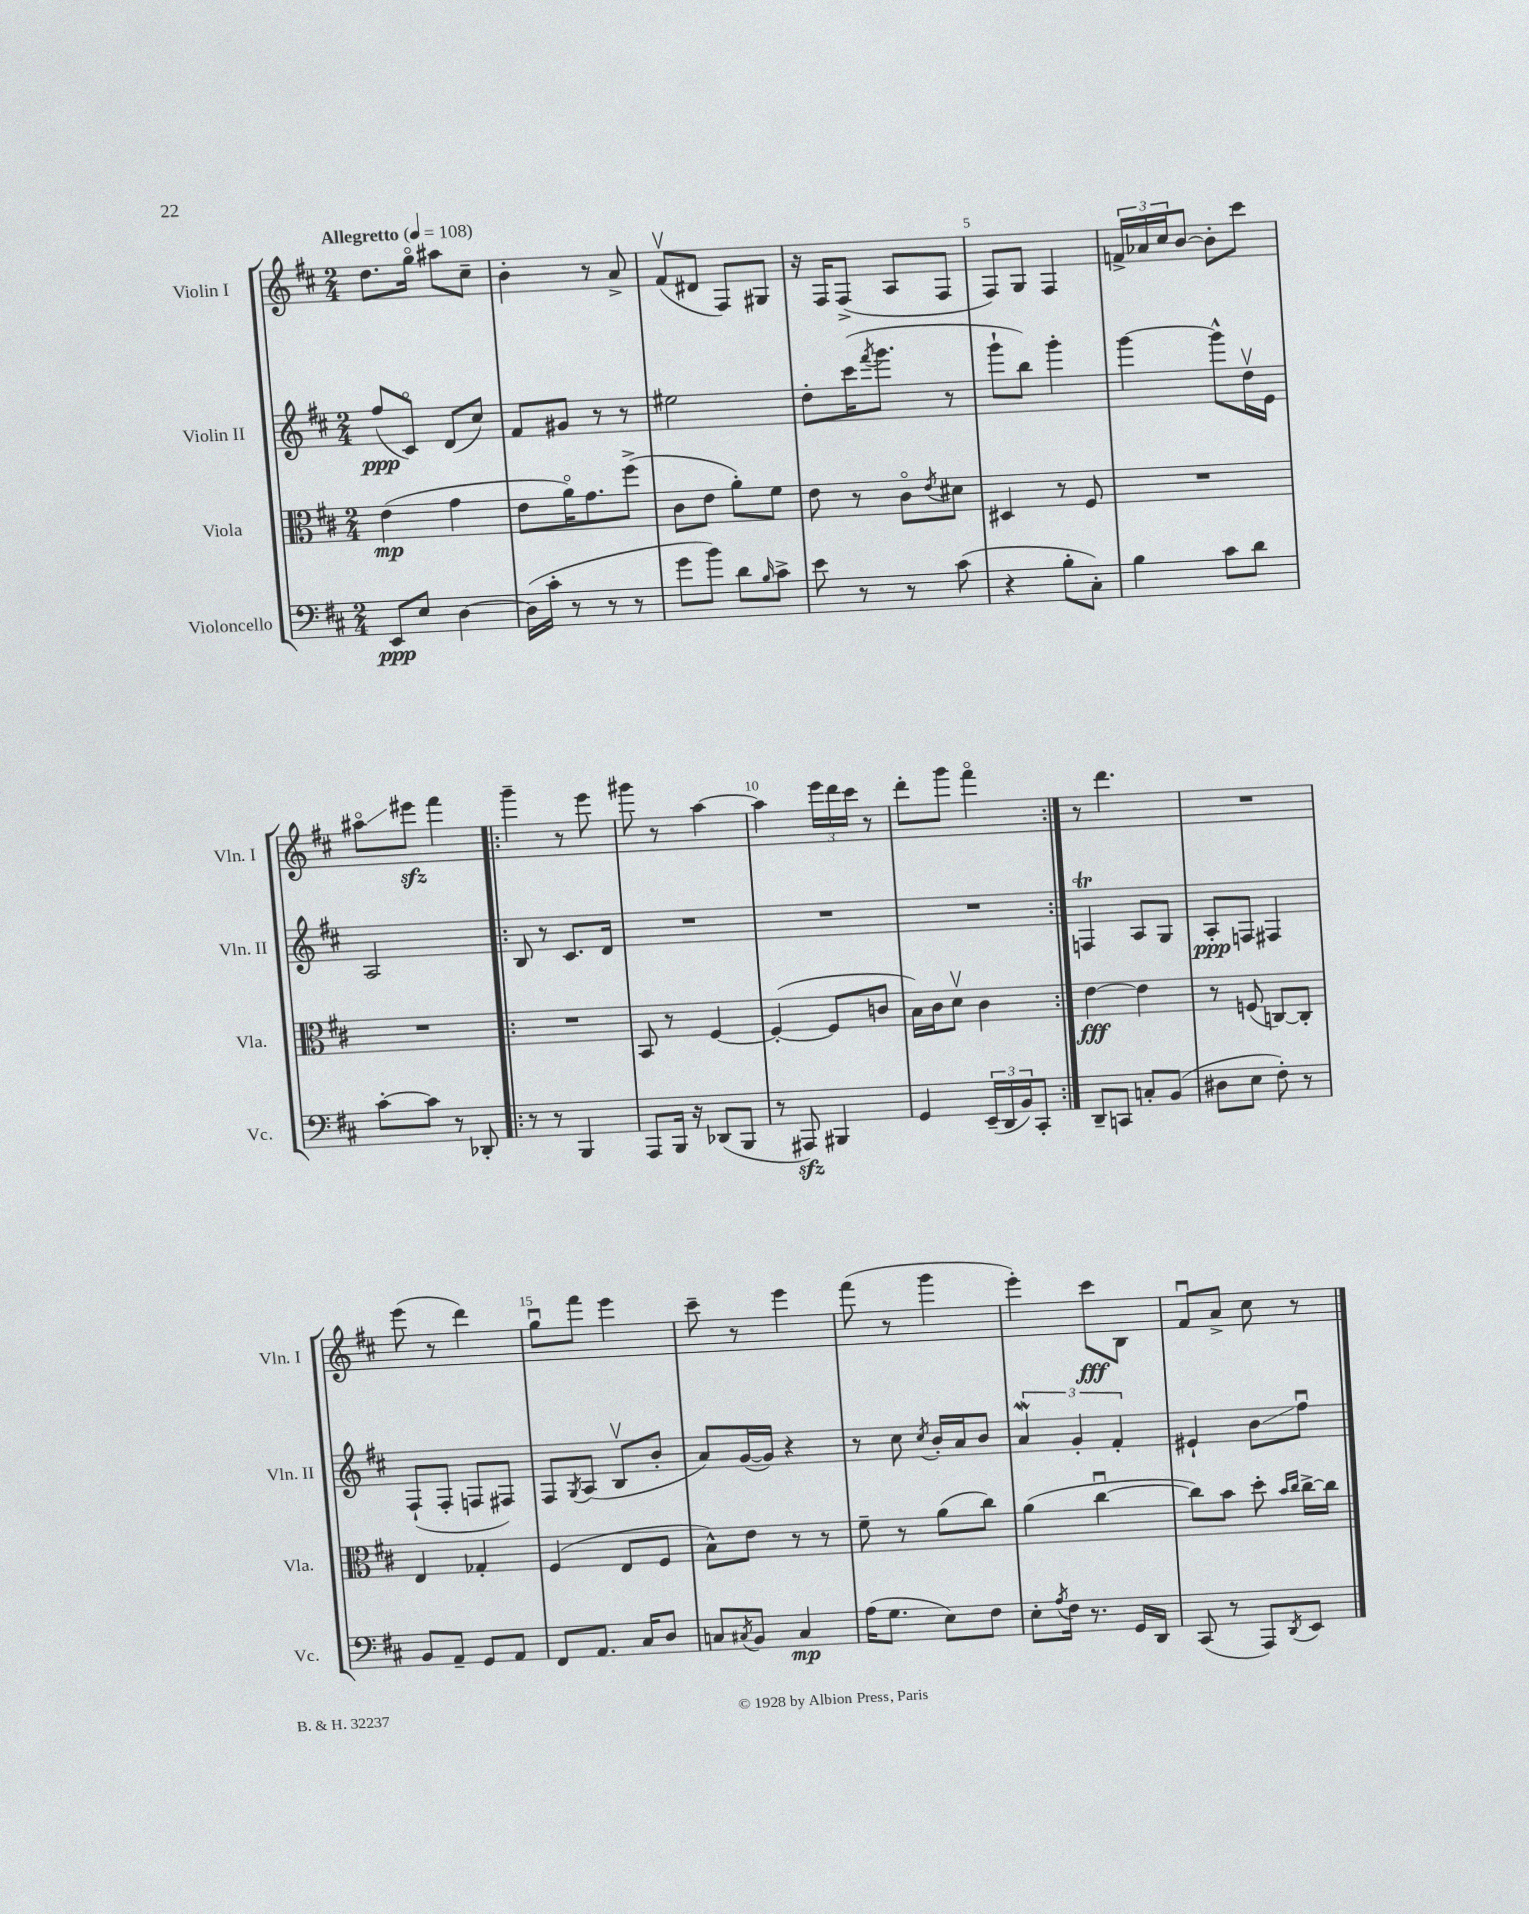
<<
\new StaffGroup <<
\new Staff = "s0" \with { instrumentName = "Violin I" shortInstrumentName = "Vln. I" } {
    \clef treble \key d \major \numericTimeSignature \time 2/4 \tempo "Allegretto" 4 = 108
    d''8. g''16\flageolet ais''8 cis''8-- |
    b'4-. r8 a'8-> |
    fis'8\upbow( dis'8 fis8) gis8 |
    r16 fis16 fis8->( a8 fis8 |
    fis8) g8 fis4 |
    \tuplet 3/2 { f'16-> aes'16 cis''16 } b'8~ b'8-. cis'''8 |
    ais''8\flageolet\glissando eis'''8\sfz fis'''4 |
    \repeat volta 2 { g'''4-- r8 e'''8 |
    gis'''8 r8 a''4~ |
    a''4 \tuplet 3/2 { e'''16 d'''16 cis'''16 } r8 |
    d'''8-. g'''8 fis'''4\flageolet | }
    r8 d'''4. |
    R2 |
    e'''8( r8 d'''4) |
    g''8\downbow fis'''8 e'''4 |
    cis'''8-- r8 e'''4 |
    fis'''8( r8 g'''4 |
    e'''4-.) cis'''8\fff b8 |
    fis'8\downbow a'8-> cis''8 r8 \bar "|." |
}
\new Staff = "s1" \with { instrumentName = "Violin II" shortInstrumentName = "Vln. II" } {
    \clef treble \key d \major \numericTimeSignature \time 2/4
    fis''8\ppp( cis'8\flageolet) d'8( cis''8) |
    fis'8 gis'8 r8 r8 |
    eis''2 |
    d''8-. cis'''16( \acciaccatura { fis'''8 } g'''8. r8 |
    g'''8-! b''8) g'''4-. |
    g'''4~ g'''8-^ d''16\upbow e'16 |
    a2 |
    \repeat volta 2 { b8 r8 cis'8. d'16 |
    R2 |
    R2 |
    R2 | }
    f4\trill a8 g8 |
    a8-.\ppp f8 fis4 |
    fis8-!( fis8-. f8 fis8) |
    fis8 \acciaccatura { g8 } a8( b8\upbow b'8-. |
    a'8) g'16~( g'16) r4 |
    r8 cis''8 \acciaccatura { cis''8 } b'16-. a'16 b'8 |
    \tuplet 3/2 { a'4\mordent g'4-. fis'4-. } |
    eis'4-! b'8\glissando fis''8\downbow \bar "|." |
}
\new Staff = "s2" \with { instrumentName = "Viola" shortInstrumentName = "Vla." } {
    \clef alto \key d \major \numericTimeSignature \time 2/4
    e'4\mp( g'4 |
    e'8 a'16\flageolet) g'8. fis''8->( |
    cis'8 e'8 a'8-.) fis'8 |
    e'8 r8 cis'8\flageolet \acciaccatura { e'8 } dis'8 |
    dis4 r8 fis8 |
    R2 |
    R2 |
    \repeat volta 2 { R2 |
    b,8 r8 fis4~ |
    fis4~-.( fis8 c'8 |
    b16) cis'16 d'8\upbow cis'4 | }
    e'4~\fff e'4 |
    r8 f8( c8~) c8-. |
    e4 ges4-. |
    fis4( e8 fis8 |
    b8-^) e'8 r8 r8 |
    fis'8-- r8 a'8( cis''8) |
    a'4( cis''4~\downbow |
    cis''8) b'8 d''8-. \grace { b'16 cis''16 } cis''16~-> cis''16 \bar "|." |
}
\new Staff = "s3" \with { instrumentName = "Violoncello" shortInstrumentName = "Vc." } {
    \clef bass \key d \major \numericTimeSignature \time 2/4
    e,8\ppp e8 d4~ |
    d16( cis'16-. r8 r8 r8 |
    g'8 b'8) d'8 \grace { b16 } cis'8-> |
    e'8 r8 r8 cis'8( |
    r4 b8-. cis8-.) |
    b4 cis'8 d'8 |
    cis'8~-. cis'8 r8 des,8-. |
    \repeat volta 2 { r8 r8 b,,4 |
    a,,8 b,,16 r16 des,8( b,,8 |
    r8 ais,,8\sfz) bis,,4 |
    g,4 \tuplet 3/2 { e,16--( d,16 b,16) } cis,8-. | }
    d,8-- c,8 c8-. b,8( |
    dis8 e8 fis8-.) r8 |
    b,8 a,8-- g,8 a,8 |
    fis,8 a,8. cis16 d8 |
    c8 \acciaccatura { cis8 } b,8 cis4\mp |
    a16( g8. e8) fis8 |
    e8-. \acciaccatura { a8 } fis16 r8. g,16 d,16 |
    cis,8( r8 a,,8) \acciaccatura { d,8 } e,8 \bar "|." |
}
>>
>>
\layout { \context { \Score \override BarNumber.break-visibility = ##(#f #t #t) barNumberVisibility = #(every-nth-bar-number-visible 5) } }
